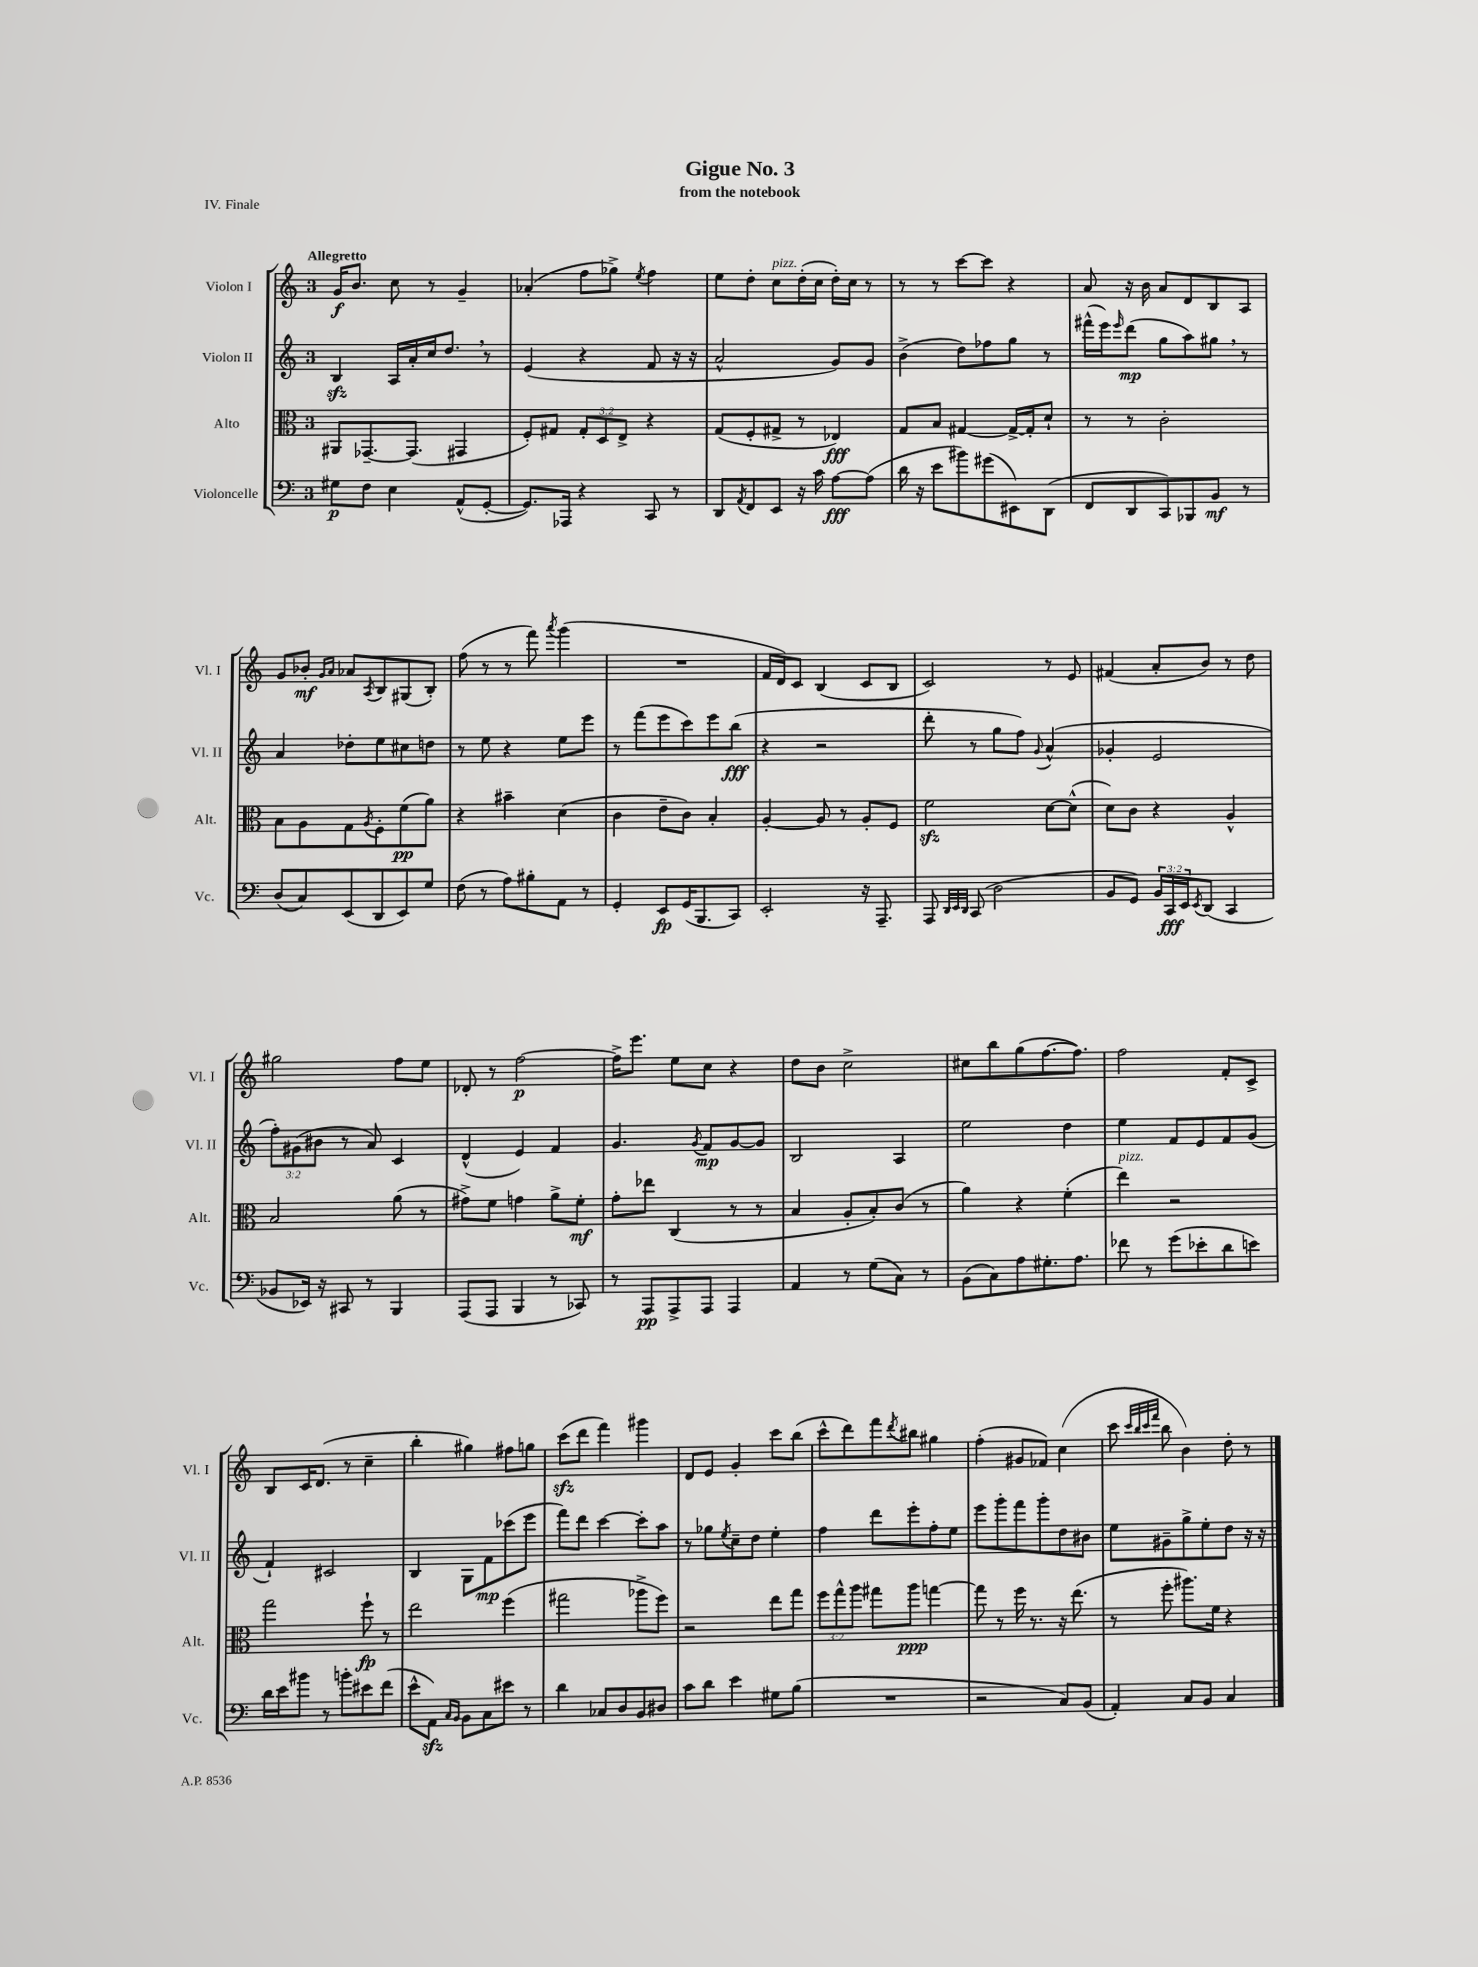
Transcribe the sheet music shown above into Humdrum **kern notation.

**kern	**dynam	**kern	**dynam	**kern	**dynam	**kern	**dynam
*part4	*part4	*part3	*part3	*part2	*part2	*part1	*part1
*staff4	*staff4	*staff3	*staff3	*staff2	*staff2	*staff1	*staff1
*I"Violoncelle	*	*I"Alto	*	*I"Violon II	*	*I"Violon I	*
*I'Vc.	*	*I'Alt.	*	*I'Vl. II	*	*I'Vl. I	*
*clefF4	*	*clefC3	*	*clefG2	*	*clefG2	*
*k[]	*	*k[]	*	*k[]	*	*k[]	*
*M3/4	*	*M3/4	*	*M3/4	*	*M3/4	*
=1	=1	=1	=1	=1	=1	=1	=1
!	!	!	!	!	!	!LO:TX:a:B:t=Allegretto	!
8G#X\L	p	8AA#X/L	.	4Bzz/	.	16g/KL	f
.	.	.	.	.	.	8.b/J	.
8F\J	.	[8.GG-X~/	.	.	.	.	.
4E\	.	.	.	16A/LL	.	8cc\	.
.	.	(8.GG-/J]	.	16a'/	.	.	.
.	.	.	.	16cc/J	.	8r	.
.	.	.	.	8.dd,/J	.	.	.
(8AA^^/L	.	4GG#X/	.	.	.	4g~/	.
[8GG'/J	.	.	.	8r	.	.	.
=2	=2	=2	=2	=2	=2	=2	=2
8.GG/L])	.	8F'/L)	.	(4e/	.	(4a-X'/	.
.	.	8G#X/J	.	.	.	.	.
16AAA-X/Jk	.	.	.	.	.	.	.
4r	.	12G#'/L	.	4r	.	8ff\L	.
.	.	12D/	.	.	.	.	.
.	.	.	.	.	.	8gg-X^\J)	.
.	.	12E^/J	.	.	.	.	.
.	.	.	.	.	.	8qee/	.
8CC/	.	4r	.	8f/	.	4ff\	.
8r	.	.	.	16r	.	.	.
.	.	.	.	16r	.	.	.
=3	=3	=3	=3	=3	=3	=3	=3
8DD/L	.	(8G/L	.	2a^^/	.	8ee\L	.
8qAA/	.	.	.	.	.	.	.
8FF/	.	8F'/	.	.	.	8dd'\J	.
!	!	!	!	!	!	!LO:TX:a:i:t=pizz.	!
8EE/J	.	8G#X^/J	.	.	.	8cc\L	.
16r	.	8r	.	.	.	(16dd'\L	.
16c\	.	.	.	.	.	16cc\JJ	.
[8A\L	fff	4E-X/)	fff	8g/L)	.	16dd'\LL)	.
.	.	.	.	.	.	16cc\JJ	.
(8A\J]	.	.	.	8g/J	.	8r	.
=4	=4	=4	=4	=4	=4	=4	=4
16d\	.	8G/L	.	(4b^\	.	8r	.
16r	.	.	.	.	.	.	.
8e\L	.	8B/J	.	.	.	8r	.
8b#X\)	.	[4G#X/	.	8dd\L)	.	[8ccc\L	.
(8g#X\	.	.	.	8ff-X\	.	8ccc\J]	.
8EE#X\)	.	16G#^/LL_	.	8gg\J	.	4r	.
.	.	16G#'/J]	.	.	.	.	.
(8DD\J	.	8d`/J	.	8r	.	.	.
=5	=5	=5	=5	=5	=5	=5	=5
8FF/L	.	8r	.	(16fff#X^^\LL	.	8a/	.
.	.	.	.	16eee\J)	.	.	.
.	.	.	.	16qqeee/	.	.	.
8DD/	.	8r	.	(8ddd\J	mp	16r	.
.	.	.	.	.	.	16b\	.
8CC/)	.	2c'\	.	8gg\L	.	8a/L	.
8BBB-X/	.	.	.	8aa\)	.	8d/	.
8BB/J	mf	.	.	8gg#X,\J	.	8B/	.
8r	.	.	.	8r	.	8A/J	.
!!LO:LB:g=z
=6	=6	=6	=6	=6	=6	=6	=6
(8D/L	.	8B\L	.	4a/	.	8g/L	.
8C/)	.	8A\	.	.	.	8b-X'/J	mf
.	.	.	.	.	.	16qqg/LL	.
.	.	.	.	.	.	16qqa/JJ	.
(8EE/	.	8G\	.	8dd-X'\L	.	8a-X/L	.
.	.	8qA/	.	.	.	8qA/	.
8DD/	.	8F'\	.	8ee\	.	8B/	.
8EE/)	.	(8f\	pp	8cc#X\	.	(8G#X/	.
8G/J	.	8a\J)	.	8ddn\J	.	8B'/J)	.
=7	=7	=7	=7	=7	=7	=7	=7
(8F\	.	4r	.	8r	.	(8ff\	.
8r	.	.	.	8ee\	.	8r	.
8A\L)	.	4b#X~\	.	4r	.	8r	.
8B#X'\	.	.	.	.	.	8fff\)	.
.	.	.	.	.	.	8qaaa/	.
8AA\J	.	(4d\	.	8ee\L	.	(4ggg\	.
8r	.	.	.	8eee\J	.	.	.
=8	=8	=8	=8	=8	=8	=8	=8
4GG'/	.	4c\	.	8r	.	2.r	.
.	.	.	.	(8fff\L	.	.	.
8EE/L	fp	8e~\L	.	8eee\	.	.	.
(16GG/K	.	8c\J)	.	8ccc\)	.	.	.
8.BBB/	.	.	.	.	.	.	.
.	.	4B'/	.	8eee\	.	.	.
8CC/J)	.	.	.	(8bb\J	fff	.	.
=9	=9	=9	=9	=9	=9	=9	=9
2EE'/	.	[4A'/	.	4r	.	16f/LL	.
.	.	.	.	.	.	16d/J)	.
.	.	.	.	.	.	8c/J	.
.	.	8A/]	.	2r	.	(4B/	.
.	.	8r	.	.	.	.	.
16r	.	8A'/L	.	.	.	8c/L	.
8.AAA~/	.	.	.	.	.	.	.
.	.	8F/J	.	.	.	8B/J	.
=10	=10	=10	=10	=10	=10	=10	=10
8AAA/	.	2fzz\	.	8ddd'\	.	2c/)	.
32qqDD/LLL	.	.	.	.	.	.	.
32qqEE/	.	.	.	.	.	.	.
32qqDD/JJJ	.	.	.	.	.	.	.
(8CC/	.	.	.	8r	.	.	.
2D\	.	.	.	8gg\L	.	.	.
.	.	.	.	8ff\J)	.	.	.
.	.	.	.	8qqg/	.	.	.
.	.	[8d\L	.	(4a^^/	.	8r	.
.	.	(8d^^\J]	.	.	.	8e/	.
=11	=11	=11	=11	=11	=11	=11	=11
8BB/L	.	8d\L)	.	4g-X'/	.	(4f#X/	.
8GG/J)	.	8c\J	.	.	.	.	.
24BB/LL	.	4r	.	2e/	.	8a'/L	.
24CC/	fff	.	.	.	.	.	.
24EE/J	.	.	.	.	.	.	.
8qEE/	.	.	.	.	.	.	.
(8DD/J	.	.	.	.	.	8b/J)	.
4CC/	.	4A^^/	.	.	.	8r	.
.	.	.	.	.	.	8dd\	.
!!LO:LB:g=z
=12	=12	=12	=12	=12	=12	=12	=12
8BB-X/L	.	2B/	.	12ff'\L)	.	2gg#X\	.
.	.	.	.	(12g#X\	.	.	.
16EE-X/Jk)	.	.	.	.	.	.	.
.	.	.	.	12b#X\J	.	.	.
16r	.	.	.	.	.	.	.
8CC#X/	.	.	.	8r	.	.	.
8r	.	.	.	8a/)	.	.	.
4BBB/	.	(8a\	.	4c/	.	8ff\L	.
.	.	8r	.	.	.	8ee\J	.
=13	=13	=13	=13	=13	=13	=13	=13
(8AAA/L	.	8g#X^\L)	.	(4d^^/	.	8d-X'/	.
8AAA/J	.	8f\J	.	.	.	8r	.
4BBB/	.	4gn\	.	4e/)	.	[2ff\	p
8r	.	8a^\L	.	4f/	.	.	.
8CC-X/)	.	8f'\J	mf	.	.	.	.
=14	=14	=14	=14	=14	=14	=14	=14
8r	.	8g'\L	.	4.g/	.	16ff^\KL]	.
.	.	.	.	.	.	8.eee\J	.
8AAA/L	pp	8ee-X\J	.	.	.	.	.
8AAA^/	.	(4C/	.	.	.	8ee\L	.
.	.	.	.	8qg/	.	.	.
8AAA/J	.	.	.	8f/L	mp	8cc\J	.
4AAA/	.	8r	.	[8g/	.	4r	.
.	.	8r	.	8g/J]	.	.	.
=15	=15	=15	=15	=15	=15	=15	=15
4AA/	.	4B/	.	2B/	.	8dd\L	.
.	.	.	.	.	.	8b\J	.
8r	.	8A'/L	.	.	.	2cc^\	.
(8G\L	.	8B'/)	.	.	.	.	.
8C\J)	.	(8c/J	.	4A/	.	.	.
8r	.	8r	.	.	.	.	.
=16	=16	=16	=16	=16	=16	=16	=16
(8BB\L	.	4a\)	.	2ee\	.	8cc#X\L	.
8C\)	.	.	.	.	.	8bb\	.
8A\	.	4r	.	.	.	(8gg\	.
8.G#X'\	.	.	.	.	.	[8.ff\	.
.	.	(4f'\	.	4dd\	.	.	.
8.A\J	.	.	.	.	.	8.ff\J])	.
=17	=17	=17	=17	=17	=17	=17	=17
!	!	!LO:TX:a:i:t=pizz.	!	!	!	!	!
8f-X\	.	4ee\)	.	4ee\	.	2ff\	.
8r	.	.	.	.	.	.	.
(8g\L	.	2r	.	8f/L	.	.	.
8e-X'\	.	.	.	8e/	.	.	.
8d\	.	.	.	8f/	.	8f'/L	.
8en\J)	.	.	.	(8g/J	.	8c^/J	.
!!LO:LB:g=z
=18	=18	=18	=18	=18	=18	=18	=18
16d\LL	.	2gg\	.	4f`/)	.	8B/L	.
16e\J	.	.	.	.	.	.	.
8b#X\J	.	.	.	.	.	16c/K	.
.	.	.	.	.	.	(8.d/J	.
8r	.	.	.	2c#X/	.	.	.
8bn'\L	.	.	.	.	.	8r	.
8e#X\	.	8ff`\	fp	.	.	4cc~\	.
(8f\J	.	8r	.	.	.	.	.
=19	=19	=19	=19	=19	=19	=19	=19
8e^^\L	.	2ee\	.	4B/	.	4bb'\	.
8AAzz\J)	.	.	.	.	.	.	.
16qqC/LL	.	.	.	.	.	.	.
16qqBB/JJ	.	.	.	.	.	.	.
8BB\L	.	.	.	8G\L	.	4gg#X\)	.
8C\	.	.	.	8f\	mp	.	.
8e#X\J	.	(4ff\	.	(8ccc-X\	.	8ff#X\L	.
8r	.	.	.	8eee\J	.	8ggn\J	.
=20	=20	=20	=20	=20	=20	=20	=20
4d\	.	2gg#X\	.	8fff\L)	.	(8ccczz\L	.
.	.	.	.	8ddd\J	.	8ddd\J	.
8C-X/L	.	.	.	[4ccc\	.	4fff\)	.
8D/	.	.	.	.	.	.	.
8BB/	.	8aa-X^\L	.	8ccc'\L]	.	4ggg#X\	.
8D#X/J	.	8ff\J)	.	8aa\J	.	.	.
=21	=21	=21	=21	=21	=21	=21	=21
8c\L	.	2r	.	8r	.	8d/L	.
8d\J	.	.	.	8gg-X\L	.	8e/J	.
.	.	.	.	8qee/	.	.	.
4e\	.	.	.	8cc~\	.	4g'/	.
.	.	.	.	8dd\J	.	.	.
8G#X\L	.	8ee\L	.	4ee'\	.	8ccc\L	.
(8B\J	.	8gg\J	.	.	.	(8bb\J	.
=22	=22	=22	=22	=22	=22	=22	=22
2.r	.	12ff\L	.	4ff\	.	8ccc^^\L	.
.	.	12gg^^\	.	.	.	.	.
.	.	.	.	.	.	8ddd\)	.
.	.	12aa\J	.	.	.	.	.
.	.	8gg#X\L	.	8ddd\L	.	8fff\	.
.	.	.	.	.	.	8qddd/	.
.	.	8aa\J	ppp	8eee'\	.	8bb#X\J	.
.	.	[4ggn\	.	8ff'\	.	4gg#X\	.
.	.	.	.	8ee\J	.	.	.
=23	=23	=23	=23	=23	=23	=23	=23
2r	.	8gg\]	.	8eee\L	.	(4ff'\	.
.	.	8r	.	8ggg'\	.	.	.
.	.	16ff\	.	8fff\	.	8g#X/L	.
.	.	8.r	.	.	.	.	.
.	.	.	.	8ggg'\	.	8f-X/J)	.
8C/L)	.	16r	.	8dd\	.	(4cc\	.
.	.	(8.ee\	.	.	.	.	.
(8BB/J	.	.	.	8b#X\J	.	.	.
=24	=24	=24	=24	=24	=24	=24	=24
4AA'/)	.	8r	.	8ee\L	.	8ccc\	.
.	.	.	.	.	.	32qqccc/LLL	.
.	.	.	.	.	.	32qqbb/	.
.	.	.	.	.	.	32qqccc/	.
.	.	.	.	.	.	32qqfff/JJJ	.
.	.	8ff'\	.	8g#X~\	.	8bb\	.
8C/L	.	8.aa#X\L)	.	8gg^\	.	4b\)	.
8BB/J	.	.	.	8ee'\	.	.	.
.	.	16f\Jk	.	.	.	.	.
4C/	.	4r	.	8dd\J	.	8dd'\	.
.	.	.	.	16r	.	8r	.
.	.	.	.	16r	.	.	.
==	==	==	==	==	==	==	==
*-	*-	*-	*-	*-	*-	*-	*-
